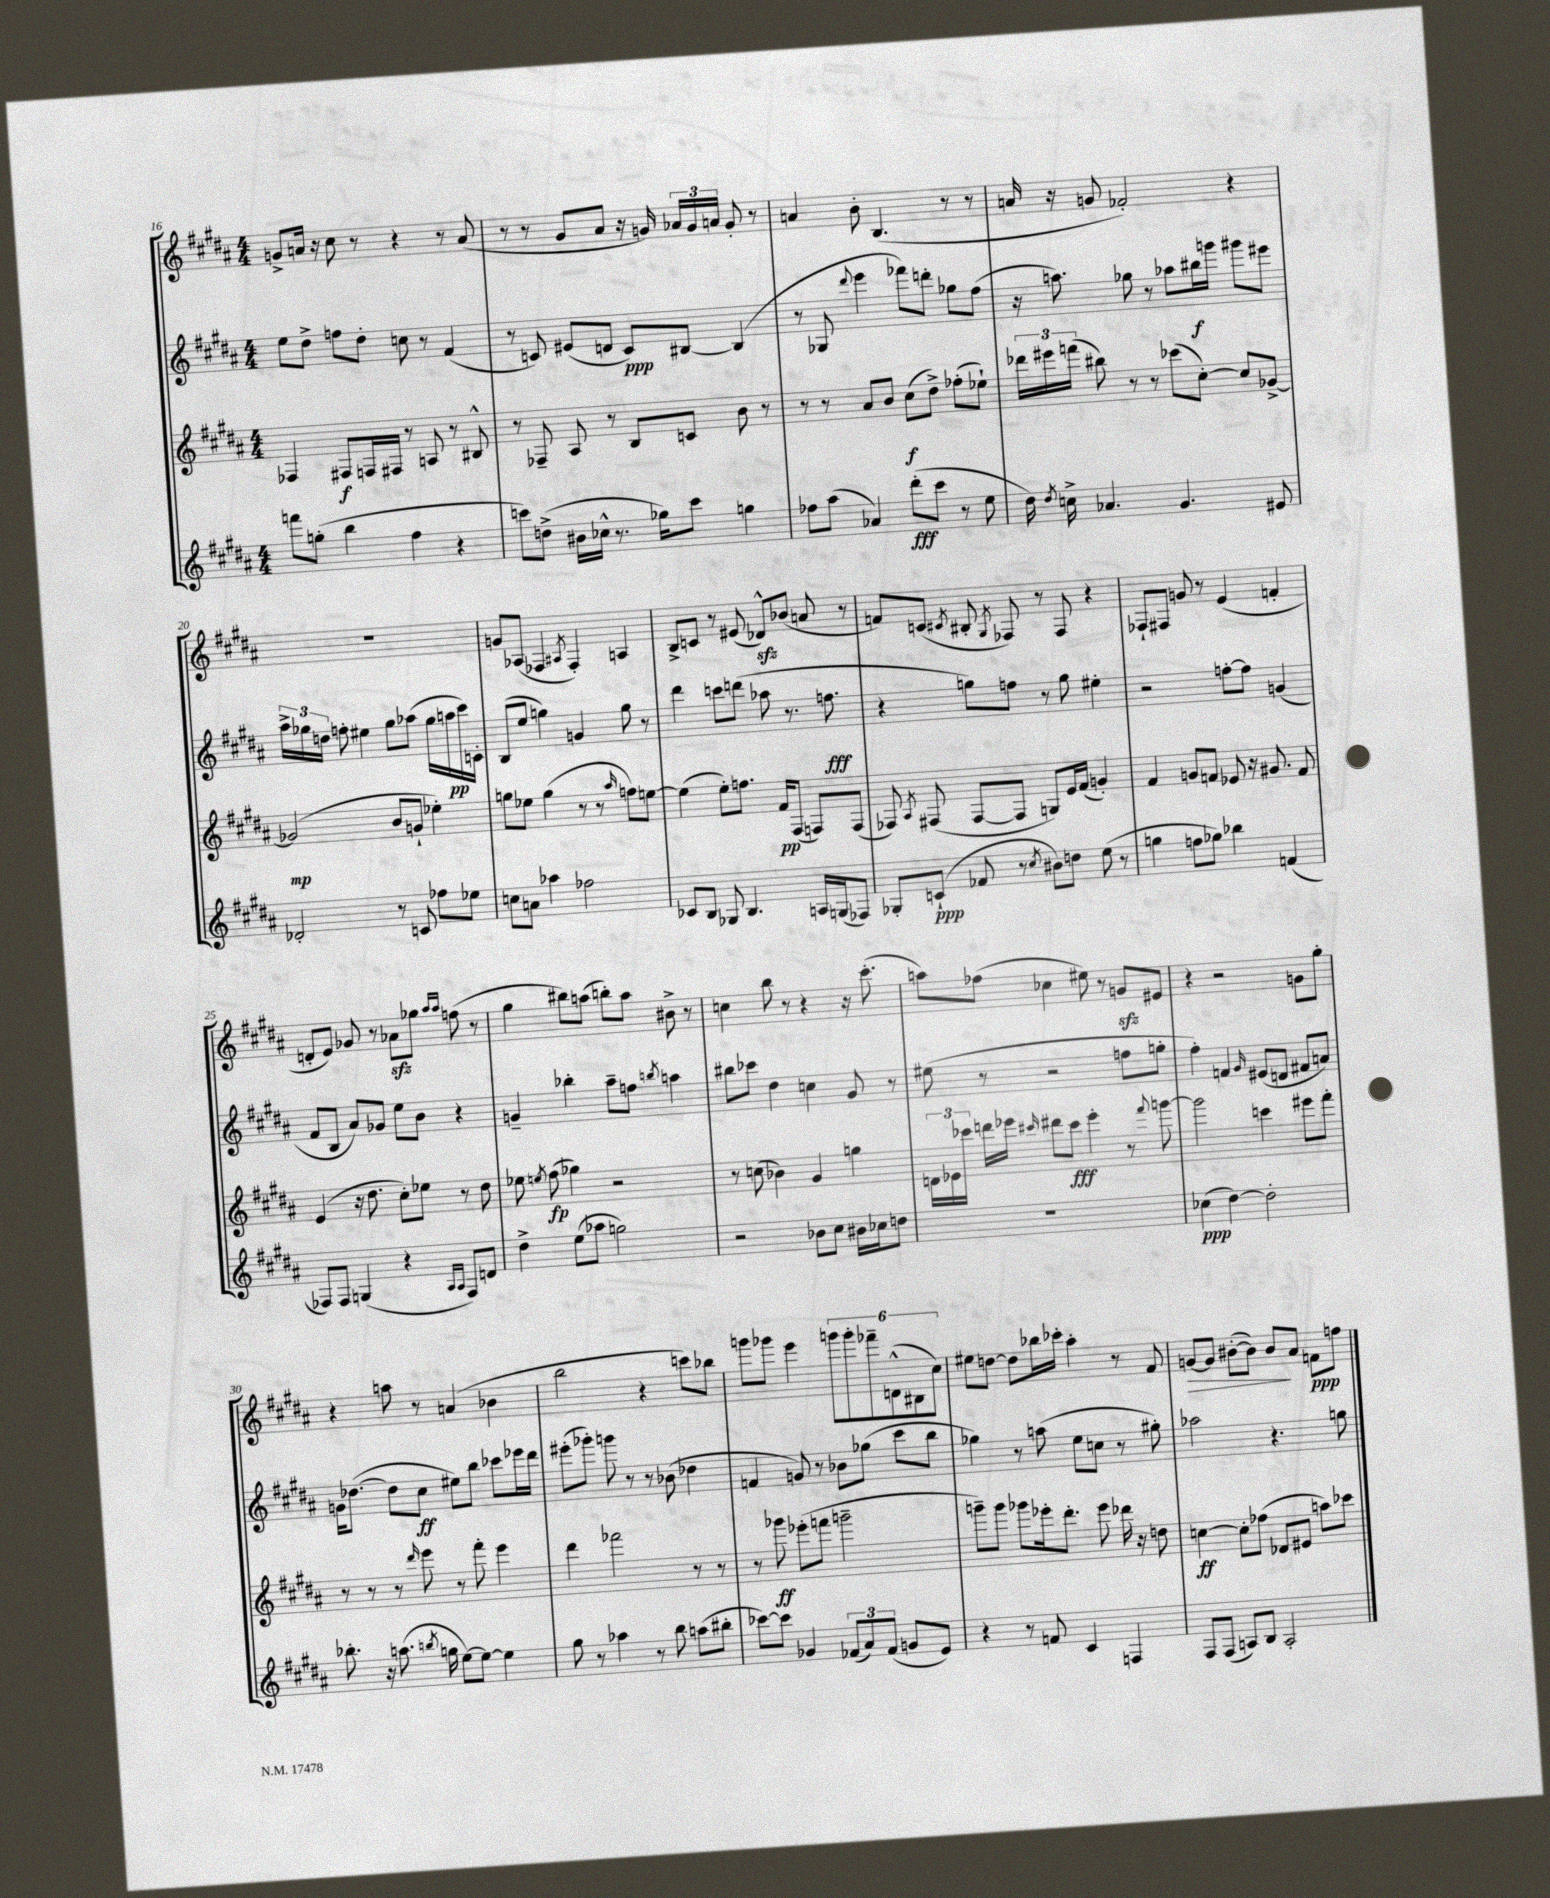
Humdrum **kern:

**kern	**kern	**kern	**kern
*staff4	*staff3	*staff2	*staff1
*clefG2	*clefG2	*clefG2	*clefG2
*k[f#c#g#d#a#]	*k[f#c#g#d#a#]	*k[f#c#g#d#a#]	*k[f#c#g#d#a#]
*M4/4	*M4/4	*M4/4	*M4/4
8fff\L	4F-/	8ee\L	8g^/L
(8gg'\J	.	8dd#^\J	16a/Jk
.	.	.	16r
4bb\	8F#/L	8ff\L	8cc#\
.	16F/L	8dd#'\J	8r
.	16F#/JJ	.	.
4ff#\	8r	8cc\	4r
.	8A/	8r	.
4r	8r	(4f#/	8r
.	8B#^^/	.	(8a/
=	=	=	=
8ccc\L)	8r	8r	8r
(8dd^\J	8F-~/	8c/)	8r
16b#\LL	8A#/	(8e#/L	8g#/L
16cc-^^\JJ	.	.	.
8.r	8r	8d/J	8a#/J
.	8B/L	8c/L)	16r
16gg-\LK)	.	.	16g/)
8ccc\J	8c/J	[8B#/J	24a-/LL
.	.	.	24g/
.	.	.	24a/JJ
4gg\	8b\	(4B#/]	8g'/
.	8r	.	8r
=	=	=	=
8ff-\L	8r	8r	4a/
(8aa#\J	8r	8G-/	.
.	.	8qqddd#/	.
4a-/)	8a#/L	4eee\	8b'\
.	8b/J	.	(4.B/
(8ddd#'\L	(8cc#\L	8fff-\L)	.
8ccc#\J	8dd#^\J)	8ddd'\J	.
8r	(8ff-'\L	8gg-\L	8r
8ee\	8ee-`\J)	(8ff#\J	8r
=	=	=	=
16dd#\)	24ddd-\LL	16r	16a/
.	24eee#\	.	.
8qdd#/	.	.	.
16cc^\	.	8.aa\)	16r
.	(24fff\JJ	.	.
4.a-/	8bb#\)	.	8g/
.	8r	8gg-\	2f-'/)
.	8r	8r	.
4.g#/	(8ccc-\L	8aa-\L	.
.	[8cc#'\J)	16bb#\L	.
.	.	16ggg\JJ	.
.	8cc#/]L	8ggg#\L	4r
8e#/	[8g-^/J	8eee#\J	.
=	=	=	=
2d-'/	(2g-/]	24aa#^\LL	1r
.	.	24gg-\	.
.	.	24dd\JJ	.
.	.	8ff'\	.
.	.	4ee#\	.
8r	8b/L	8gg-\L	.
8c/	8g`/J	(8aa-\J	.
8ff-\L	4ee-'\)	16gg-\LL	.
.	.	16aa\	.
8ee-\J	.	16ccc#\)	.
.	.	16c'\JJ	.
=	=	=	=
8cc\L	8gg\L	(8B/L	8g/L
8a\J	8ee-\J	8ee/J	(8A-/J
4aa-\	(4gg\	4gg\)	4F-/
.	.	.	8qA#/
2ff-\	8r	4g/	4F-'/)
.	8r	.	.
.	16qqaa#/	.	.
.	8ff\L)	8gg\	4A/
.	[8ee\J	8r	.
=	=	=	=
8c-/L	(4ee\]	4ddd#\	8B^/L
8B/J	.	.	8c/J
8G-/	8ee'\L)	8ccc\L	8r
4.B/	8.ff\J	(8ddd\J	(8e#/
.	.	8aa-\	8d-^^/L)
.	16f#/LK	.	.
.	(8F#/J	8.r	(8b-/J
16A/LL	8F/L)	.	8a/
(16G/J	.	8.ff\	.
8F-/J)	(8F/J	.	8r
=	=	=	=
8G-'/L	8F-/)	4r	8f/L)
.	8qA#/	.	.
(8c`/J	(8F#/	.	(8c/J
.	.	.	8qc#/
8f-/	[8F#/L	8gg\L)	8B#'/
.	.	.	8qG#/
8r	8F#/]J	8ff\J	8F-/)
8qcc#/	.	.	.
8b#\L)	8G/L)	8r	8r
8dd\J	16e/L	8gg\	8F-/
.	(16f#/JJ	.	.
(8ee\	4g'/)	4ee#'\	4r
8r	.	.	.
=	=	=	=
4gg\	4f#/	2r	8F-`/L
.	.	.	8F#/J
8ff\L	8g/L	.	8g/
8gg-\J)	8f/J	.	8r
4bb-\	8e-/	[8ff'\L	(4e/
.	16r	8ff\]J	.
.	8.g#/	.	.
(4f/	.	(4g/	4f'/
.	8f/	.	.
=	=	=	=
8F-/L)	(4e/	8f#/L	8d'/L
8F-/J	.	8B/J	8e/J)
(4G/	16r	8a#/L)	8g-/
.	8.dd#\	.	.
.	.	8g-/J	8r
4r	8cc#'\L)	8ee\L	8a-\L
.	8ee-\J	8b\J	8gg-\J
16qqA#/LL	.	.	16qqaa#/LL
16qqA#/JJ	.	.	16qqaa#/JJ
8F-/L)	8r	4r	(8ff\
8d/J	8dd#\	.	8r
=	=	=	=
4dd#^\	8ee-\	4g~/	4gg#\
.	8qee/	.	.
.	(8ff#\	.	.
(8ee\L	4gg-\)	4bb-'\	8bb#\L)
8aa-\J	.	.	(8aa\J
2gg\)	2r	8aa#~\L	8bb'\L)
.	.	8ff\J	8aa\J
.	.	8qbb/	.
.	.	4aa\	8b#^\
.	.	.	8r
=	=	=	=
2r	8r	8bb#\L	4cc\
.	(8cc\	8ccc-\J	.
.	4b-\)	4dd#\	8bb\
.	.	.	8r
8b-\L	4g#/	4cc\	4r
8cc#\J	.	.	.
16b#\LL	4gg\	8g#/	16r
16cc-\J	.	.	(8.ccc#'\
8dd\J	.	8r	.
=	=	=	=
1r	24d\LL	(8ee#\	8aa\L)
.	24e-\	.	.
.	24ccc-\JJ	.	.
.	16ddd\LL	8r	(8ff-\J
.	16eee-\JJ	.	.
.	16qqccc#/	.	.
.	8ddd#\L	2r	4cc-\
.	8ccc#\J	.	.
.	4eee-'\	.	8ee#\)
.	.	.	8r
.	8r	8ff\L	8g/L
.	8qqfff#/	.	.
.	[8ggg\	8gg'\J	8e#/J
=	=	=	=
(4cc-\	2ggg\]	4ff#'\)	4r
[4dd#\)	.	4f/	2r
.	.	16qqg#/	.
2dd#'\]	4ccc\	(8e#/L	.
.	.	8d/J	.
.	8eee#\L	8f#/L	8g\L
.	8fff#'\J	8a/J)	8gg#'\J
=	=	=	=
8.bb-'\	8r	16g\LK	4r
.	.	([8.dd-\J	.
.	8r	.	.
16r	.	.	.
(8.aa\	8r	8dd-\]L	8aa\
.	16qqddd#/	.	.
.	8eee\	8cc#\J	8r
8qbb/	.	.	.
16gg\	.	.	.
[8ee\L)	8r	8ee#\L)	(4a/
8ee\_J	8fff#'\	8bb\J	.
4ee\]	4eee\	8ccc-\L	4b-\
.	.	16eee-\L	.
.	.	16ddd#\JJ	.
=	=	=	=
8gg#\	4ddd#\	(8eee#'\L	2bb\
8r	.	8ggg-'\J)	.
4aa-\	2fff-\	8ggg\	.
.	.	8r	.
8r	.	8r	4r
8bb\	.	(8b-\	.
(8aa\L	8r	4dd-\	8ccc\L)
8bb#'\J	8r	.	8bb-\J
=	=	=	=
[8ccc-\L)	8r	4f/	8ggg\L
8ccc-\]J	8ggg-\	.	8ggg-\J
4g-/	(8eee-'\L	8g/)	4eee\
.	8fff\J	8r	.
(12f-/L	2ggg~\	8b-\L	12ggg\L
12a#/)	.	.	12ggg'\
.	.	(8gg-\J	.
(12f-/J	.	.	12fff-~\
8g/L	.	8ccc#\L	(12d^^\
.	.	.	12B#\
8e/J)	.	8bb\J	.
.	.	.	12cc#\J)
=	=	=	=
4r	8ggg~\L)	4gg-\)	8ee#\L
.	8ggg\J	.	[8dd\J
8r	8ggg-\L	8r	8dd\]L
8f/	16eee-'\k	(8aa\	16bb-\L
.	8.ddd#'\J	.	16ccc-'\JJ
4c#/	.	8ee\L	4aa#'\
.	8eee-\	8cc\J	.
4F/	16ddd-\	8r	8r
.	16r	.	.
.	8dd\	8gg#'\)	8f#/
=	=	=	=
8F#/L	[4cc\	2aa-\	[8g/L
(8F#/J	.	.	8g/]J
8A/L)	8cc'\]L	.	([8b#'\L
8B/J	(8ff-\J	.	8b#\]J)
2A'/	8d-/L	4.r	8b#/L
.	8e#/J	.	8a#/J
.	8aa\L)	.	8f\L
.	8ccc-\J	8gg\	8ff\J
==	==	==	==
*-	*-	*-	*-
